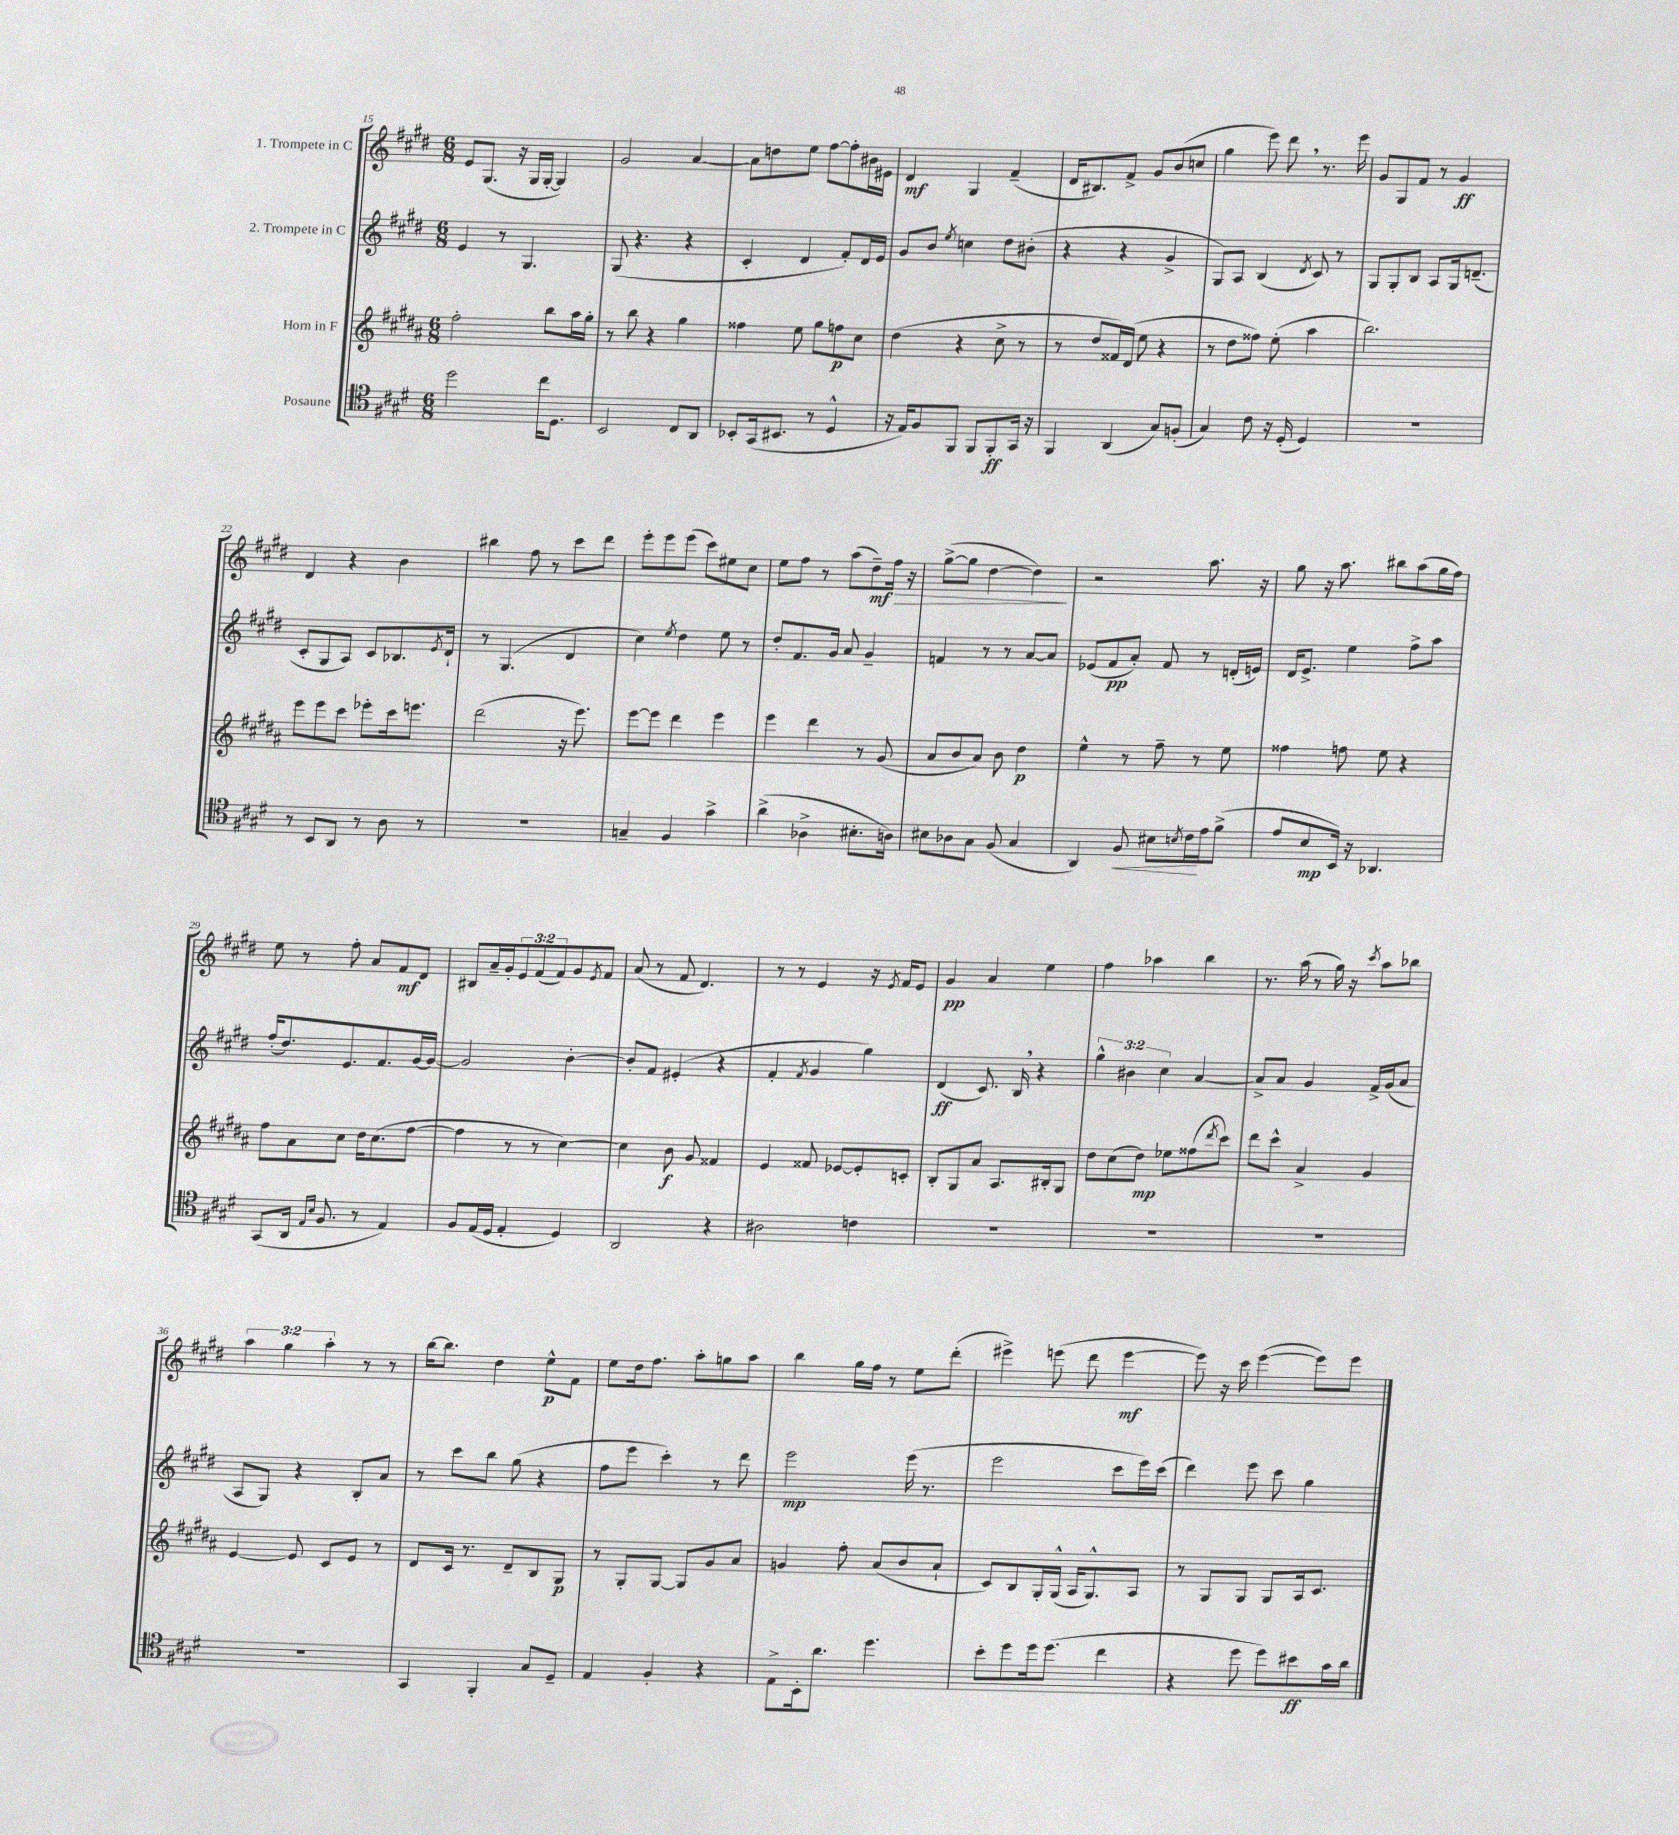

**kern	**dynam	**kern	**dynam	**kern	**dynam	**kern	**dynam
*part4	*part4	*part3	*part3	*part2	*part2	*part1	*part1
*staff4	*staff4	*staff3	*staff3	*staff2	*staff2	*staff1	*staff1
*I"Posaune	*	*I"Horn in F	*	*I"2. Trompete in C	*	*I"1. Trompete in C	*
*clefC4	*	*clefG2	*	*clefG2	*	*clefG2	*
*k[f#c#g#d#]	*	*k[f#c#g#d#a#]	*	*k[f#c#g#d#]	*	*k[f#c#g#d#]	*
*M6/8	*	*M6/8	*	*M6/8	*	*M6/8	*
=15	=15	=15	=15	=15	=15	=15	=15
2dd#\	.	2ff#'\	.	4e/	.	8e/L	.
.	.	.	.	.	.	(8.G#/J	.
.	.	.	.	8r	.	.	.
.	.	.	.	.	.	16r	.
.	.	.	.	4.G#/	.	16G#/LL	.
.	.	.	.	.	.	[16G#'/JJ	.
16cc#\KL	.	8bb\L	.	.	.	4G#/])	.
8.D#\J	.	.	.	.	.	.	.
.	.	16aa#\L	.	.	.	.	.
.	.	16gg#'\JJ	.	.	.	.	.
=16	=16	=16	=16	=16	=16	=16	=16
2BB/	.	8r	.	(8G#/	.	2g#/	.
.	.	8bb\	.	4.r	.	.	.
.	.	4r	.	.	.	.	.
8C#/L	.	4gg#\	.	4r	.	[4a/	.
8AA/J	.	.	.	.	.	.	.
=17	=17	=17	=17	=17	=17	=17	=17
8BB-X'/L	.	4ff##X\	.	4c#'/	.	8a\L]	.
(16GG#/k	.	.	.	.	.	8ddn\	.
8.BB#X/J	.	.	.	.	.	.	.
.	.	8ee\	.	4d#/	.	8ee\J	.
8r	.	8gg#\L	.	.	.	[8ff#\L	.
4D#^^/	.	8ffn\	p	8f#'/L)	.	8ff#'\]	.
.	.	8cc#\J	.	16d#/L	.	16b#X\L	.
.	.	.	.	16e/JJ	.	16e#X\JJ	.
=18	=18	=18	=18	=18	=18	=18	=18
16r	.	(4dd#\	.	8g#/L	.	4d#/	mf
16E/KL)	.	.	.	.	.	.	.
8F#/	.	.	.	8b/J	.	.	.
.	.	.	.	8qee/	.	.	.
8FF#/J	.	4r	.	4ccn\	.	4G#/	.
8FF#/L	.	.	.	.	.	.	.
8FF#'/	ff	8cc#^\	.	8dd#\L	.	(4f#~/	.
16GG#/Jk	.	8r	.	(8b#X'\J	.	.	.
16r	.	.	.	.	.	.	.
=19	=19	=19	=19	=19	=19	=19	=19
4FF#/	.	8r	.	4r	.	16d#/KL	.
.	.	.	.	.	.	8.B#X/)	.
.	.	8dd#/L	.	.	.	.	.
(4AA/	.	16f##X/L)	.	4r	.	8f#^/J	.
.	.	(16d#/JJ	.	.	.	.	.
.	.	8ee\	.	.	.	8g#/L	.
8G#/L)	.	4r	.	4g#^/	.	(8b/	.
(8Fn'/J	.	.	.	.	.	8ccn/J	.
=20	=20	=20	=20	=20	=20	=20	=20
4G#/)	.	8r	.	8G#/L)	.	4gg#\	.
.	.	8dd#\L	.	8A/J	.	.	.
8c#\	.	8ff##X\J)	.	(4B/	.	8eee\)	.
16r	.	(8ee'\	.	.	.	8ddd#,\	.
(16D#'/	.	.	.	.	.	.	.
.	.	.	.	8qd#/	.	.	.
4D#/)	.	4aa#\	.	8c#/)	.	8.r	.
.	.	.	.	8r	.	.	.
.	.	.	.	.	.	16eee\	.
=21	=21	=21	=21	=21	=21	=21	=21
2.r	.	2.bb\)	.	8G#/L	.	8g#/L	.
.	.	.	.	8G#'/	.	8G#/	.
.	.	.	.	8B/J	.	8f#/J	.
.	.	.	.	8A/L	.	8r	.
.	.	.	.	16G#/k	.	4g#/	ff
.	.	.	.	(8.dn~/J	.	.	.
!!LO:LB:g=z
=22	=22	=22	=22	=22	=22	=22	=22
8r	.	8eee\L	.	8c#'/L	.	4d#/	.
8BB/L	.	8eee\	.	8G#/	.	.	.
8AA/J	.	8ccc#\J	.	8A/J)	.	4r	.
8r	.	8eee-X'\L	.	8c#/L	.	.	.
8A\	.	16ccc#\k	.	8.B-X/	.	4b\	.
.	.	8.eeen\J	.	.	.	.	.
8r	.	.	.	.	.	.	.
.	.	.	.	8qe/	.	.	.
.	.	.	.	16d#`/Jk	.	.	.
=23	=23	=23	=23	=23	=23	=23	=23
2.r	.	(2ddd#\	.	8r	.	4bb#X\	.
.	.	.	.	(4.G#/	.	.	.
.	.	.	.	.	.	8ff#\	.
.	.	.	.	.	.	8r	.
.	.	16r	.	4d#/	.	8ccc#\L	.
.	.	8.eee\)	.	.	.	.	.
.	.	.	.	.	.	8ddd#\J	.
=24	=24	=24	=24	=24	=24	=24	=24
4Gn~/	.	[8eee\L	.	4cc#\)	.	8eee'\L	.
.	.	8eee\J]	.	.	.	8eee\	.
.	.	.	.	8qee/	.	.	.
4F#/	.	4ddd#\	.	4dd#\	.	(8eee\J	.
.	.	.	.	.	.	8ccc#\L)	.
4g#^\	.	4eee\	.	8ee\	.	8ee#X\	.
.	.	.	.	8r	.	8cc#\J	.
=25	=25	=25	=25	=25	=25	=25	=25
(4a^\	.	4eee\	.	8dd#'/L	.	8ee\L	.
.	.	.	.	8.f#/	.	8ff#\J	.
4A-X^\	.	4ddd#\	.	.	.	8r	.
.	.	.	.	16g#/Jk	.	.	.
.	.	.	.	8a/	.	(8aa\L	.
!	!	!	!	!	!	!	!LO:HP:b
8.B#X'\L	.	8r	.	4g#~/	.	8dd#~\)	> mf
.	.	(8g#/	.	.	.	16ff#\Jk	.
16An\Jk)	.	.	.	.	.	16r	.
=26	=26	=26	=26	=26	=26	=26	=26
8B#X\L	.	8a#/L	.	4fn/	.	([8gg#^\L	.
8A-X\	.	8b/	.	.	.	8gg#\J]	.
8G#\J	.	8a#/J)	.	8r	.	[4dd#\	.
(8F#/	.	8b\	.	8r	.	.	.
4G#/	.	4dd#\	p	[8a/L	.	4dd#\])	.
.	.	.	.	8a/J]	.	.	.
.	.	.	.	.	.	.	]
=27	=27	=27	=27	=27	=27	=27	=27
4AA/)	.	4ee^^\	.	(8e-X/L	.	2r	.
.	.	.	.	8f#/	pp	.	.
!	!LO:HP:b	!	!	!	!	!	!
8F#/	<	8r	.	8a'/J)	.	.	.
8B#X\L	.	8ff#~\	.	8f#/	.	.	.
8qBn/	.	.	.	.	.	.	.
16c#\L	.	8r	.	8r	.	8.aa\	.
16e\J	[	.	.	.	.	.	.
(8f#^\J	.	8ee\	.	(16dn'/LL	.	.	.
.	.	.	.	16en/JJ)	.	16r	.
=28	=28	=28	=28	=28	=28	=28	=28
8e/L	.	4ff##X\	.	16d#/KL	.	8gg#\	.
.	.	.	.	8.e^/J	.	.	.
8B/	mp	.	.	.	.	16r	.
.	.	.	.	.	.	8.aa\	.
16BB/Jk)	.	8ffn\	.	4ee\	.	.	.
16r	.	.	.	.	.	.	.
4.AA-X/	.	8ee\	.	.	.	8bb#X\L	.
.	.	4r	.	8ff#^\L	.	(8aa\	.
.	.	.	.	8aa\J	.	16gg#\L	.
.	.	.	.	.	.	16ff#\JJ)	.
!!LO:LB:g=z
=29	=29	=29	=29	=29	=29	=29	=29
(8GG#/L	.	8ff#\L	.	(16ff#'/KL	.	8ee\	.
.	.	.	.	8.dd#/)	.	.	.
16AA/Jk	.	8a#\	.	.	.	8r	.
16qqE/LL	.	.	.	.	.	.	.
16qqB/JJ	.	.	.	.	.	.	.
8.F#/	.	.	.	.	.	.	.
.	.	8cc#\J	.	8.e/	.	8ff#'\	.
8r	.	16dd#\KL	.	.	.	8a/L	.
.	.	(8.cc#\	.	8.f#/	.	.	.
4E/)	.	.	.	.	.	8f#/	mf
.	.	[8ff#\J	.	[16g#/L	.	8d#/J	.
.	.	.	.	16g#/JJ_	.	.	.
=30	=30	=30	=30	=30	=30	=30	=30
8F#/L	.	4ff#\]	.	2g#/]	.	8B#X/L	.
(16E/L	.	.	.	.	.	16a~/L	.
16D#/JJ	.	.	.	.	.	16g#'/J	.
4E'/	.	8r	.	.	.	12e/	.
.	.	.	.	.	.	(12f#/	.
.	.	8r	.	.	.	.	.
.	.	.	.	.	.	12f#/)	.
4D#/)	.	[4cc#\)	.	[4b'\	.	8g#/	.
.	.	.	.	.	.	8qe/	.
.	.	.	.	.	.	8f#/J	.
=31	=31	=31	=31	=31	=31	=31	=31
2AA/	.	4cc#\]	.	8b'/L]	.	(8a/	.
.	.	.	.	8f#/J	.	8r	.
.	.	8b\	f	(4e#X'/	.	8f#/	.
.	.	8g#/	.	.	.	4.d#/)	.
4r	.	4f##X/	.	4r	.	.	.
=32	=32	=32	=32	=32	=32	=32	=32
2A#X\	.	4e/	.	4f#'/	.	8r	.
.	.	.	.	.	.	8r	.
.	.	.	.	8qf#/	.	.	.
.	.	8f##X/	.	4g#/	.	4e/	.
.	.	[8e-X/L	.	.	.	.	.
4cn\	.	8e-'/]	.	4gg#\)	.	16r	.
.	.	.	.	.	.	8qe/	.
.	.	.	.	.	.	16f#/KL	.
.	.	8cn'/J	.	.	.	8e/J	.
=33	=33	=33	=33	=33	=33	=33	=33
2.r	.	8B'/L	.	(4d#/	ff	4g#/	pp
.	.	8G#/	.	.	.	.	.
.	.	8a#/J	.	8.c#/)	.	4a/	.
.	.	8.A#/L	.	.	.	.	.
.	.	.	.	16B,/	.	.	.
.	.	.	.	4r	.	4ee\	.
.	.	16B#X'/k	.	.	.	.	.
.	.	8G#/J	.	.	.	.	.
=34	=34	=34	=34	=34	=34	=34	=34
2.r	.	8dd#\L	.	6gg#^^\	.	4ff#\	.
.	.	(8cc#\	.	.	.	.	.
.	.	.	.	6b#X\	.	.	.
.	.	8dd#\J)	mp	.	.	4aa-X\	.
.	.	.	.	6cc#\	.	.	.
.	.	8ee-X\L	.	.	.	.	.
.	.	(8ff##X\	.	[4a/	.	4bb\	.
.	.	8qddd#/	.	.	.	.	.
.	.	8ccc#\J)	.	.	.	.	.
=35	=35	=35	=35	=35	=35	=35	=35
2.r	.	8ddd#\L	.	8a^/L]	.	8.r	.
.	.	8ccc#^^\J	.	8a/J	.	.	.
.	.	.	.	.	.	(16aa\	.
.	.	4a#^/	.	4g#/	.	8r	.
.	.	.	.	.	.	16gg#\)	.
.	.	.	.	.	.	16r	.
.	.	.	.	.	.	8qccc#/	.
.	.	4g#/	.	16f#^/LL	.	8aa\L	.
.	.	.	.	(16g#/J	.	.	.
.	.	.	.	8a/J	.	8bb-X\J	.
!!LO:LB:g=z
=36	=36	=36	=36	=36	=36	=36	=36
2.r	.	[4e/	.	8A/L	.	6aa\	.
.	.	.	.	8G#/J)	.	.	.
.	.	.	.	.	.	6gg#\	.
.	.	8e/]	.	4r	.	.	.
.	.	.	.	.	.	6aa'\	.
.	.	8c#/L	.	.	.	.	.
.	.	8e/J	.	8B'/L	.	8r	.
.	.	8r	.	8a/J	.	8r	.
=37	=37	=37	=37	=37	=37	=37	=37
4GG#/	.	8d#/L	.	8r	.	[16bb\KL	.
.	.	.	.	.	.	8.bb\J]	.
.	.	16c#/Jk	.	8ccc#\L	.	.	.
.	.	8.r	.	.	.	.	.
4FF#'/	.	.	.	8bb\J	.	4dd#\	.
.	.	8d#~/L	.	(8gg#\	.	.	.
8G#/L	.	8B/	.	4r	.	8ee^^\L	p
8D#~/J	.	8G#/J	p	.	.	8f#\J	.
=38	=38	=38	=38	=38	=38	=38	=38
4E/	.	8r	.	8ff#\L	.	8ee\L	.
.	.	8G#'/L	.	8eee\J	.	16dd#\k	.
.	.	.	.	.	.	8.ff#\J	.
4F#'/	.	[8G#/J	.	4ccc#'\)	.	.	.
.	.	8G#/L]	.	.	.	8aa'\L	.
4r	.	8g#/	.	8r	.	8ggn\	.
.	.	8a#/J	.	8ddd#\	.	8aa\J	.
=39	=39	=39	=39	=39	=39	=39	=39
8E^\L	.	4gn/	.	2eee\	mp	4bb\	.
16BB'\k	.	.	.	.	.	.	.
8.a\J	.	.	.	.	.	.	.
.	.	8ff#'\	.	.	.	16gg#\LL	.
.	.	.	.	.	.	16ff#\JJ	.
4.dd#\	.	(8a#/L	.	.	.	8r	.
.	.	8b/	.	(16eee\	.	8ee\L	.
.	.	.	.	8.r	.	.	.
.	.	8a#`/J	.	.	.	(8ddd#'\J	.
=40	=40	=40	=40	=40	=40	=40	=40
8b'\L	.	8c#/L)	.	2eee\	.	4eee#X^\)	.
8dd#\	.	8B/	.	.	.	.	.
16dd#\k	.	16G#'/L	.	.	.	(8eeen\	.
(8.dd#\J	.	(16G#^^/JJ	.	.	.	.	.
.	.	16A#/KL	.	.	.	8ddd#\	.
.	.	8.G#^^/)	.	.	.	.	.
4cc#\	.	.	.	8ccc#\L	.	[4eee\	mf
.	.	8A#/J	.	16eee\L)	.	.	.
.	.	.	.	(16ccc#\JJ	.	.	.
=41	=41	=41	=41	=41	=41	=41	=41
4r	.	8r	.	4ddd#\)	.	8eee\])	.
.	.	8G#/L	.	.	.	16r	.
.	.	.	.	.	.	16ccc#\	.
8dd#\	.	8G#/J	.	8eee\	.	([4eee\	.
8dd#\L)	.	8G#/L	.	8ccc#\	.	.	.
8b#X\	ff	16A#/k	.	4gg#\	.	8eee\L])	.
.	.	8.c#/J	.	.	.	.	.
16g#\L	.	.	.	.	.	8eee\J	.
16a\JJ	.	.	.	.	.	.	.
==	==	==	==	==	==	==	==
*-	*-	*-	*-	*-	*-	*-	*-
